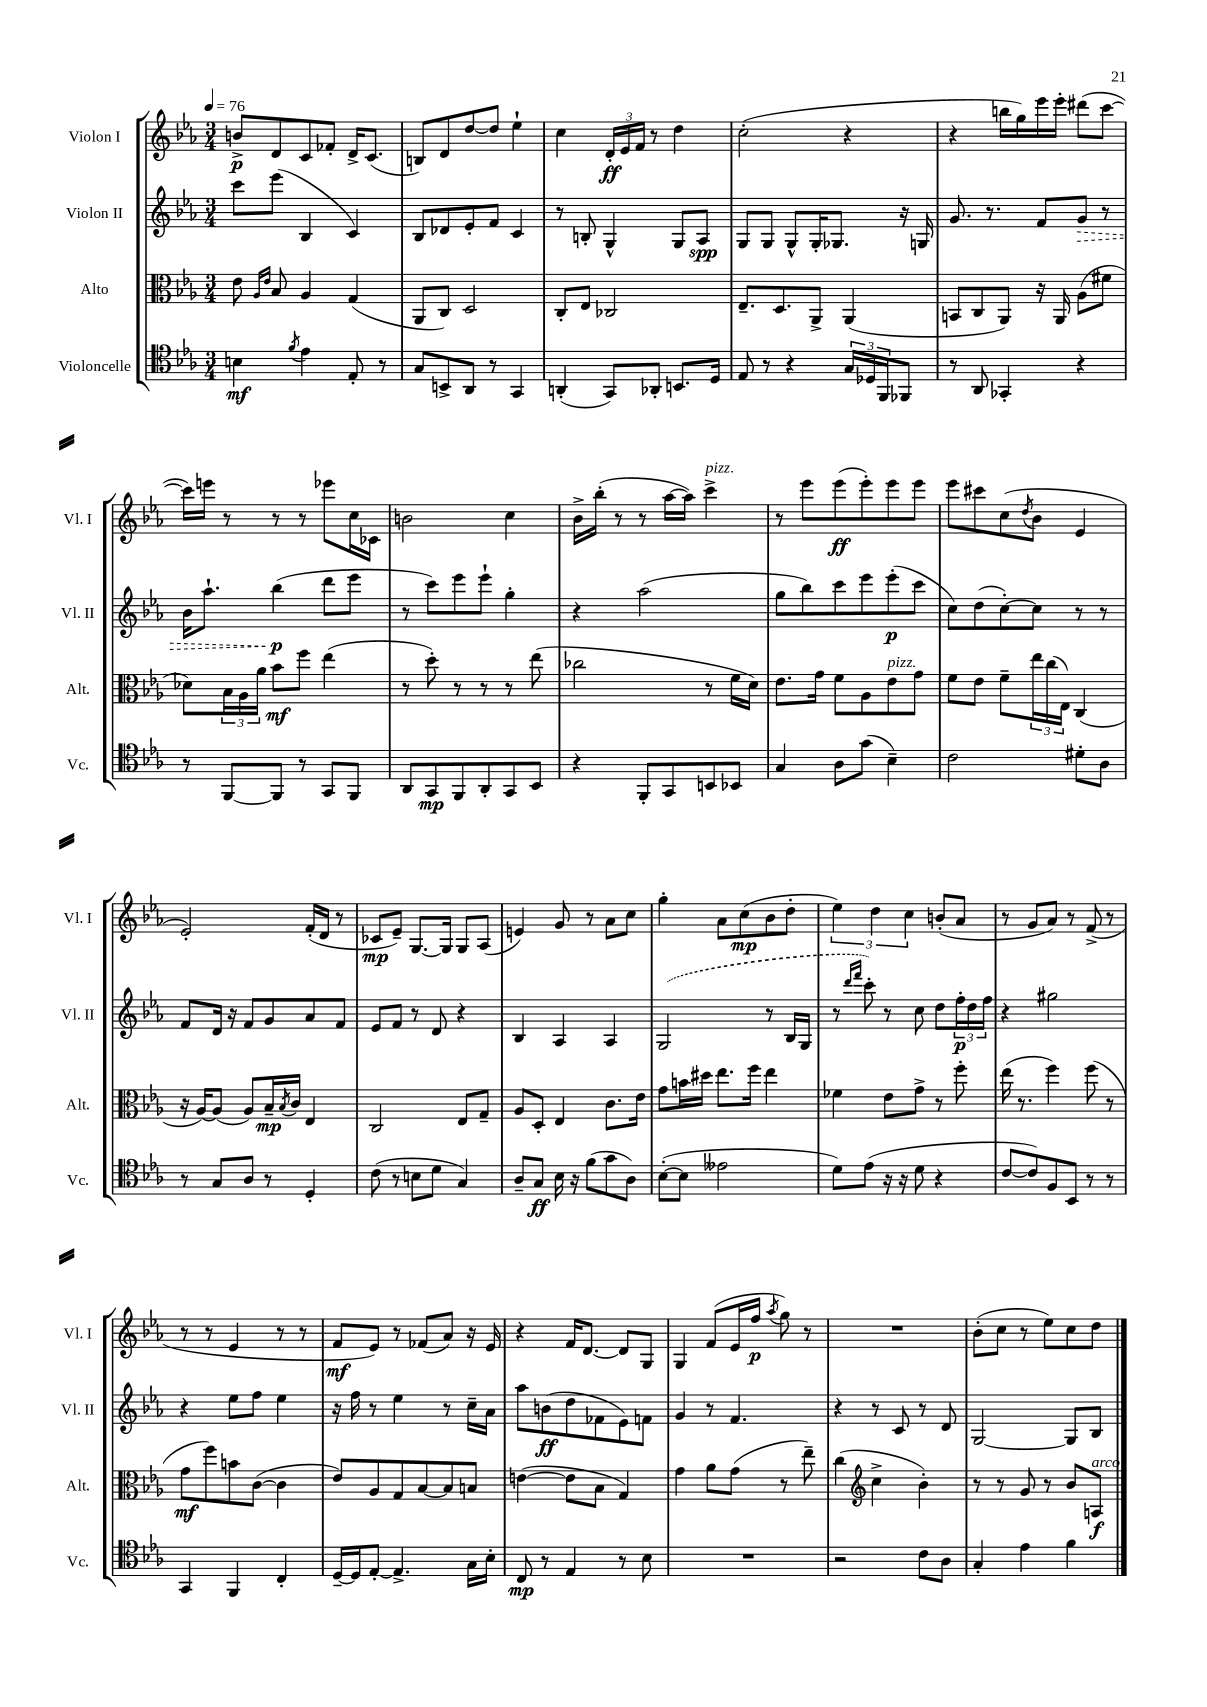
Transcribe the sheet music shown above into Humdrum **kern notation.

**kern	**dynam	**kern	**dynam	**kern	**dynam	**kern	**dynam
*part4	*part4	*part3	*part3	*part2	*part2	*part1	*part1
*staff4	*staff4	*staff3	*staff3	*staff2	*staff2	*staff1	*staff1
*I"Violoncelle	*	*I"Alto	*	*I"Violon II	*	*I"Violon I	*
*I'Vc.	*	*I'Alt.	*	*I'Vl. II	*	*I'Vl. I	*
*clefC4	*	*clefC3	*	*clefG2	*	*clefG2	*
*k[b-e-a-]	*	*k[b-e-a-]	*	*k[b-e-a-]	*	*k[b-e-a-]	*
*M3/4	*	*M3/4	*	*M3/4	*	*M3/4	*
*MM76	*	*MM76	*	*MM76	*	*MM76	*
=1	=1	=1	=1	=1	=1	=1	=1
4Bn\	mf	8e-\	.	8ccc\L	.	8bn^/L	p
.	.	16qqA-/LL	.	.	.	.	.
.	.	16qqe-/JJ	.	.	.	.	.
.	.	8B-/	.	(8eee-\J	.	8d/	.
8qf/	.	.	.	.	.	.	.
4e-\	.	4A-/	.	4B-/	.	8c/	.
.	.	.	.	.	.	8f-X'/J	.
8E-'/	.	(4G/	.	4c/)	.	16d^/KL	.
.	.	.	.	.	.	(8.c/J	.
8r	.	.	.	.	.	.	.
=2	=2	=2	=2	=2	=2	=2	=2
8G/L	.	8AA-/L	.	8B-/L	.	8Bn/L)	.
8BBn^/	.	8C/J)	.	8d-X/	.	8d/	.
8AA-/J	.	2D/	.	8e-'/	.	[8dd/	.
8r	.	.	.	8f/J	.	8dd/J]	.
4GG/	.	.	.	4c/	.	4ee-`\	.
=3	=3	=3	=3	=3	=3	=3	=3
(4AAn'/	.	8C'/L	.	8r	.	4cc\	.
.	.	8E-/J	.	8Bn'/	.	.	.
8GG/L)	.	2C-X/	.	4G^^/	.	24d'/LL	ff
.	.	.	.	.	.	24e-/	.
.	.	.	.	.	.	24f/JJ	.
8AA-X'/J	.	.	.	.	.	8r	.
8.BBn/L	.	.	.	8G/L	.	4dd\	.
.	.	.	.	8A-/J	spp	.	.
16D/Jk	.	.	.	.	.	.	.
=4	=4	=4	=4	=4	=4	=4	=4
8E-/	.	8.E-~/L	.	8G/L	.	(2cc'\	.
8r	.	.	.	8G/J	.	.	.
.	.	8.D/	.	.	.	.	.
4r	.	.	.	8G^^/L	.	.	.
.	.	8AA-^/J	.	16G'/K	.	.	.
.	.	.	.	8.G-X/J	.	.	.
24G/LL	.	(4AA-/	.	.	.	4r	.
24D-X/	.	.	.	.	.	.	.
24FF/J	.	.	.	.	.	.	.
8FF-X/J	.	.	.	16r	.	.	.
.	.	.	.	16Gn/	.	.	.
=5	=5	=5	=5	=5	=5	=5	=5
8r	.	8BBn/L	.	8.g/	.	4r	.
8AA-/	.	8C/	.	.	.	.	.
.	.	.	.	8.r	.	.	.
4GG-X'/	.	8AA-/J)	.	.	.	16bbn\LL	.
.	.	.	.	.	.	16gg\)	.
.	.	16r	.	8f/L	.	16eee-\	.
.	.	16AA-/	.	.	.	16eee-'\JJ	.
!	!	!	!	!	!LO:HP:b	!	!
4r	.	(8A-\L	.	8g/J	>	(8ddd#X\L	.
.	.	8f#X\J	.	8r	.	[8ccc\J	.
!!LO:LB:g=z
=6	=6	=6	=6	=6	=6	=6	=6
8r	.	8d-X\L)	.	16b-\KL	.	16ccc\LL])	.
.	.	.	.	8.aa-`\J	.	16eeen\JJ	.
[8FF/L	.	24B-\L	.	.	.	8r	.
.	.	24A-\	.	.	.	.	.
.	.	24a-\JJ	.	.	.	.	.
8FF/J]	.	8b-\L	mf	(4bb-\	p	8r	.
8r	.	8ff\J	.	.	.	8r	.
8GG/L	.	(4ee-\	.	8ddd\L	]	8eee-X\L	.
8FF/J	.	.	.	8eee-\J	.	16cc\L	.
.	.	.	.	.	.	16c-X\JJ	.
=7	=7	=7	=7	=7	=7	=7	=7
8AA-/L	.	8r	.	8r	.	2bn\	.
8GG/	mp	8dd'\)	.	8ccc\L)	.	.	.
8FF/	.	8r	.	8eee-\	.	.	.
8AA-'/	.	8r	.	8eee-`\J	.	.	.
8GG/	.	8r	.	4gg'\	.	4cc\	.
8BB-/J	.	(8ee-\	.	.	.	.	.
=8	=8	=8	=8	=8	=8	=8	=8
4r	.	2cc-X\	.	4r	.	16b-^\LL	.
.	.	.	.	.	.	(16bb-'\JJ	.
.	.	.	.	.	.	8r	.
8FF'/L	.	.	.	(2aa-\	.	8r	.
8GG/	.	.	.	.	.	[16aa-\LL	.
.	.	.	.	.	.	16aa-\JJ])	.
!	!	!	!	!	!	!LO:TX:a:i:t=pizz.	!
8BBn/	.	8r	.	.	.	4ccc^\	.
8BB-X/J	.	16f\LL	.	.	.	.	.
.	.	16d\JJ)	.	.	.	.	.
=9	=9	=9	=9	=9	=9	=9	=9
4G/	.	8.e-\L	.	8gg\L	.	8r	.
.	.	.	.	8bb-\)	.	8eee-\L	.
.	.	16g\Jk	.	.	.	.	.
8A-\L	.	8f\L	.	8ccc\	.	(8eee-\	ff
(8g\J	.	8A-\	.	8eee-\	.	8eee-'\)	.
!	!	!LO:TX:a:i:t=pizz.	!	!	!	!	!
4B-~\)	.	8e-\	.	(8eee-'\	p	8eee-\	.
.	.	8g\J	.	8ccc\J	.	8eee-\J	.
=10	=10	=10	=10	=10	=10	=10	=10
2c\	.	8f\L	.	8cc\L)	.	8eee-\L	.
.	.	8e-\J	.	(8dd\	.	8ccc#X\	.
.	.	8f~\L	.	[8cc'\)	.	(8cc\	.
.	.	.	.	.	.	8qdd/	.
.	.	24ee-\L	.	8cc\J]	.	8b-\J	.
.	.	(24cc\	.	.	.	.	.
.	.	24E-\JJ)	.	.	.	.	.
8d#X'\L	.	(4C/	.	8r	.	4e-/	.
8A-\J	.	.	.	8r	.	.	.
!!LO:LB:g=z
=11	=11	=11	=11	=11	=11	=11	=11
8r	.	16r	.	8f/L	.	2e-'/)	.
.	.	[16A-/KL)	.	.	.	.	.
8G/L	.	(8A-/J]	.	16d/Jk	.	.	.
.	.	.	.	16r	.	.	.
8A-/J	.	8A-/L)	.	8f/L	.	.	.
8r	.	16B-~/L	mp	8g/	.	.	.
.	.	8qB-/	.	.	.	.	.
.	.	16c/JJ	.	.	.	.	.
4D'/	.	4E-/	.	8a-/	.	(16f'/LL	.
.	.	.	.	.	.	16d/JJ	.
.	.	.	.	8f/J	.	8r	.
=12	=12	=12	=12	=12	=12	=12	=12
(8c\	.	2C/	.	8e-/L	.	8c-X/L	mp
8r	.	.	.	8f/J	.	8e-~/J)	.
8Bn\L	.	.	.	8r	.	[8.G/L	.
8d\J	.	.	.	8d/	.	.	.
.	.	.	.	.	.	16G/Jk]	.
4G/)	.	8E-/L	.	4r	.	8G/L	.
.	.	8G~/J	.	.	.	(8A-/J	.
=13	=13	=13	=13	=13	=13	=13	=13
8A-~/L	.	8A-/L	.	4B-/	.	4en/)	.
8G/J	ff	8D'/J	.	.	.	.	.
16B-\	.	4E-/	.	4A-/	.	8g/	.
16r	.	.	.	.	.	.	.
(8f\L	.	.	.	.	.	8r	.
8g\	.	8.c\L	.	4A-/	.	8a-\L	.
8A-\J)	.	.	.	.	.	8cc\J	.
.	.	16e-\Jk	.	.	.	.	.
=14	=14	=14	=14	=14	=14	=14	=14
([8B-'\L	.	8g\L	.	(2G/	.	4gg'\	.
8B-\J]	.	16bn\L	.	.	.	.	.
.	.	16dd#X\JJ	.	.	.	.	.
2e--X\	.	8.ee-\L	.	.	.	8a-\L	.
.	.	.	.	.	.	(8cc\	mp
.	.	16ff\Jk	.	.	.	.	.
.	.	4ee-\	.	8r	.	8b-\	.
.	.	.	.	16B-/LL	.	8dd'\J	.
.	.	.	.	16G/JJ	.	.	.
=15	=15	=15	=15	=15	=15	=15	=15
8d\L)	.	4f-X\	.	8r	.	6ee-\)	.
.	.	.	.	16qqddd/LL	.	.	.
.	.	.	.	16qqfff/JJ	.	.	.
(8e-\J	.	.	.	8ccc'\)	.	.	.
.	.	.	.	.	.	6dd\	.
16r	.	8e-\L	.	8r	.	.	.
16r	.	.	.	.	.	.	.
.	.	.	.	.	.	6cc\	.
8d\	.	8g^\J	.	8cc\	.	.	.
4r	.	8r	.	8dd\L	.	(8bn'/L	.
.	.	8ff'\	.	24ff'\L	p	8a-/J	.
.	.	.	.	24dd\	.	.	.
.	.	.	.	24ff\JJ	.	.	.
=16	=16	=16	=16	=16	=16	=16	=16
[8c/L	.	(16ee-\	.	4r	.	8r	.
.	.	8.r	.	.	.	.	.
8c/])	.	.	.	.	.	8g/L	.
8F/	.	4ff\)	.	2gg#X\	.	8a-/J)	.
8BB-/J	.	.	.	.	.	8r	.
8r	.	(8ff\	.	.	.	(8f^/	.
8r	.	8r	.	.	.	8r	.
!!LO:LB:g=z
=17	=17	=17	=17	=17	=17	=17	=17
4GG/	.	8g\L	mf	4r	.	8r	.
.	.	8ff\)	.	.	.	8r	.
4FF/	.	8bn\	.	8ee-\L	.	4e-/	.
.	.	([8c\J	.	8ff\J	.	.	.
4C'/	.	4c\]	.	4ee-\	.	8r	.
.	.	.	.	.	.	8r	.
=18	=18	=18	=18	=18	=18	=18	=18
[16D~/LL	.	8e-/L)	.	16r	.	8f/L	mf
16D/J]	.	.	.	16ff\	.	.	.
[8E-'/J	.	8A-/	.	8r	.	8e-/J)	.
4.E-^/]	.	8G/	.	4ee-\	.	8r	.
.	.	[8B-/	.	.	.	(8f-X/L	.
.	.	8B-/]	.	8r	.	8a-/J)	.
16G\LL	.	8Bn/J	.	16cc~\LL	.	16r	.
16B-'\JJ	.	.	.	16a-\JJ	.	16e-/	.
=19	=19	=19	=19	=19	=19	=19	=19
8C/	mp	([4en\	.	8aa-\L	.	4r	.
8r	.	.	.	(8bn\	ff	.	.
4E-/	.	8e\L]	.	8dd\	.	16f/KL	.
.	.	.	.	.	.	[8.d/J	.
.	.	8B-\J	.	8f-X\	.	.	.
8r	.	4G/)	.	8e-\)	.	8d/L]	.
8B-\	.	.	.	8fn\J	.	8G/J	.
=20	=20	=20	=20	=20	=20	=20	=20
2.r	.	4g\	.	4g/	.	4G/	.
.	.	8a-\L	.	8r	.	(8f/L	.
.	.	(8g\J	.	4.f/	.	16e-/L	.
.	.	.	.	.	.	16ff/JJ	p
.	.	.	.	.	.	8qaa-/	.
.	.	8r	.	.	.	8gg\)	.
.	.	8ee-~\)	.	.	.	8r	.
=21	=21	=21	=21	=21	=21	=21	=21
2r	.	(4cc\	.	4r	.	2.r	.
*	*	*clefG2	*	*	*	*	*
.	.	4cc^\	.	8r	.	.	.
.	.	.	.	8c/	.	.	.
8c\L	.	4b-'\)	.	8r	.	.	.
8A-\J	.	.	.	8d/	.	.	.
=22	=22	=22	=22	=22	=22	=22	=22
4G'/	.	8r	.	[2G/	.	(8b-'\L	.
.	.	8r	.	.	.	8cc\J	.
4e-\	.	8g/	.	.	.	8r	.
.	.	8r	.	.	.	8ee-\L)	.
4f\	.	8b-/L	.	8G/L]	.	8cc\	.
!	!	!LO:TX:a:i:t=arco	!	!	!	!	!
.	.	8An/J	f	8B-/J	.	8dd\J	.
==	==	==	==	==	==	==	==
*-	*-	*-	*-	*-	*-	*-	*-
